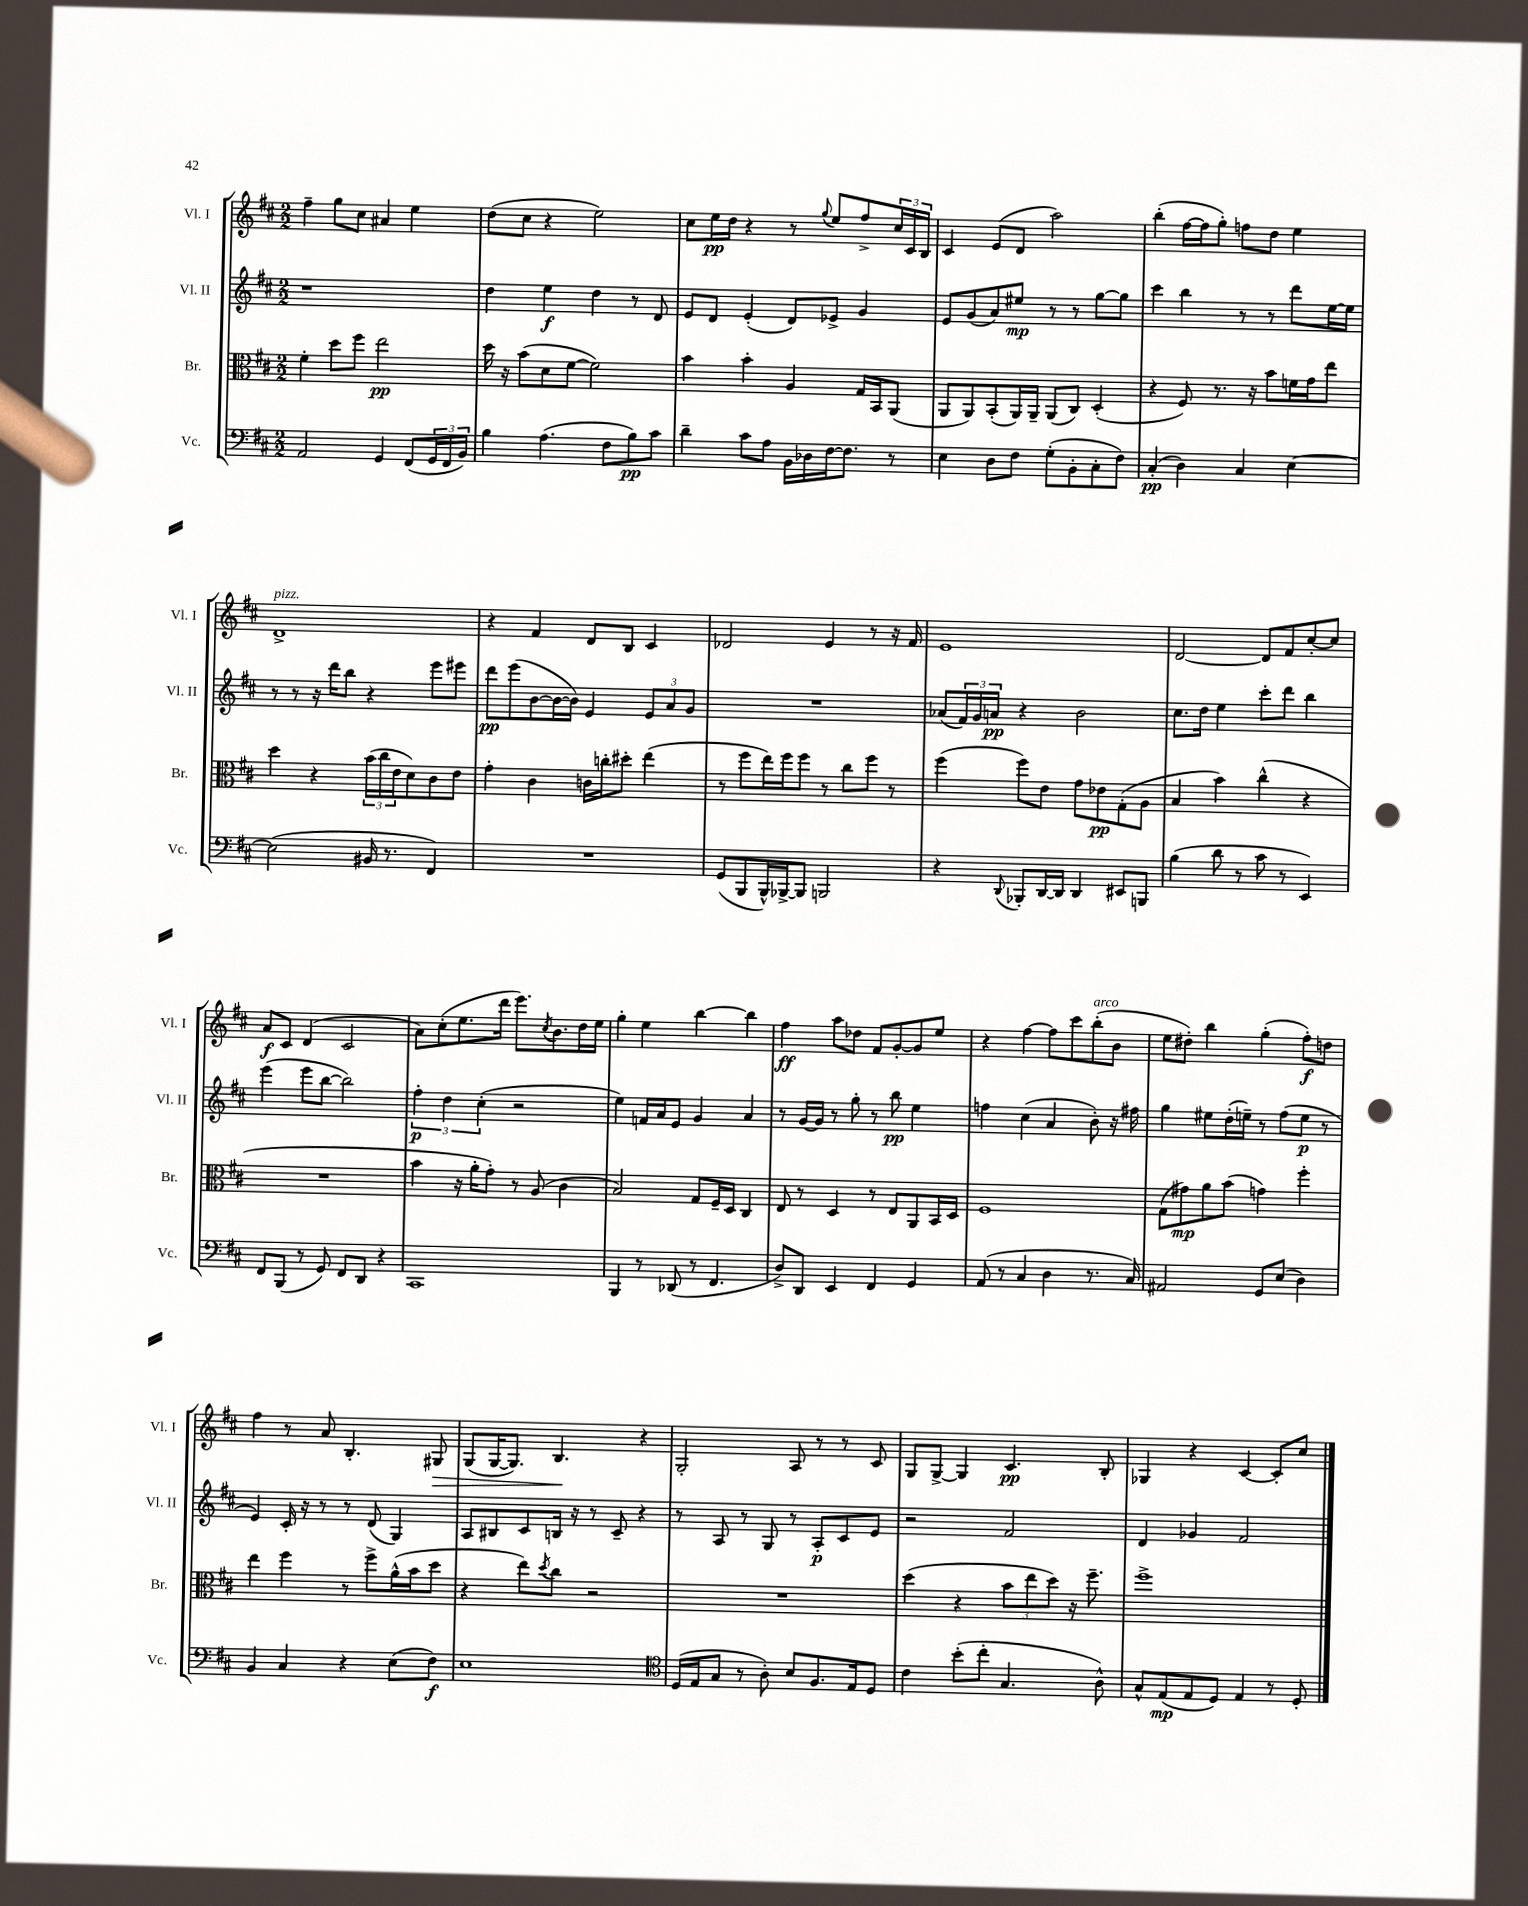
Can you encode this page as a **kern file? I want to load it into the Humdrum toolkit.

**kern	**kern	**kern	**kern
*staff4	*staff3	*staff2	*staff1
*clefF4	*clefC3	*clefG2	*clefG2
*k[f#c#]	*k[f#c#]	*k[f#c#]	*k[f#c#]
*M2/2	*M2/2	*M2/2	*M2/2
2AA	4f#'	1r	4ff#~
.	8dd	.	8gg
.	8ff#	.	8cc#
4GG	2ee	.	4a#
(8FF#	.	.	4ee
24GG	.	.	.
24FF#	.	.	.
24BB)	.	.	.
=	=	=	=
4B	16dd	4dd	(8dd
.	16r	.	.
.	(8b	.	8cc#
(4.A	8d	4ee	4r
.	[8f#	.	.
.	2f#])	4dd	2ee)
8F#	.	.	.
8B)	.	8r	.
8c#	.	8d	.
=	=	=	=
4d~	4b	8e	8cc#
.	.	8d	16ee
.	.	.	16dd
8c#	4b'	(4e'	4r
8A	.	.	.
16BB	4A	8d)	8r
16D-	.	.	.
.	.	.	8qqgg
[16F#	.	8e-^	8ee
8.F#]	.	.	.
.	16G	4g	8ff#^
.	16BB	.	.
8r	(8AA	.	24cc#
.	.	.	24c#
.	.	.	24B
=	=	=	=
4E	8AA	8e	4c#
.	8AA)	(8g	.
8D	(8BB'	8a)	(8e
8F#	16AA)	8ee#	8d
.	16AA~	.	.
(8G'	(8AA	8r	2aa)
8BB'	8C#)	8r	.
8C#'	(4D'	[8gg	.
8F#)	.	8gg]	.
=	=	=	=
(4C#'	4r	4ccc#	(4bb'
4D)	8F#)	4bb	[16ff#
.	.	.	16ff#]
.	8.r	.	8gg')
4C#	.	8r	8ff
.	16r	.	.
.	8b	8r	8dd
[4E	16f	8ddd	4ee
.	16g	.	.
.	8ee	[16ee	.
.	.	16ee]	.
=	=	=	=
(2E]	4dd	8r	1d^
.	.	8r	.
.	4r	16r	.
.	.	16ddd	.
.	.	8bb	.
16BB#	(24b	4r	.
.	24cc#	.	.
8.r	.	.	.
.	24e	.	.
.	8d)	.	.
4FF#)	8c#	8eee	.
.	8e	8eee#	.
=	=	=	=
1r	4g'	8ddd	4r
.	.	(8eee	.
.	4c#	[8b	4f#
.	.	16b_	.
.	.	16b])	.
.	16c	4e	8d
.	16cc'	.	.
.	8dd#'	.	8B
.	(4ee	12e	4c#
.	.	12a	.
.	.	12g	.
=	=	=	=
(8GG	8r	1r	2d-
8BBB	8ff#	.	.
16BBB^^)	16ee)	.	.
[16BBB-^	16ff#	.	.
8BBB-]	8ff#	.	.
2BBB	8r	.	4e
.	8cc#	.	.
.	8ff#	.	8r
.	8r	.	16r
.	.	.	16f#
=	=	=	=
4r	(4ff#	(8a-	1e
.	.	24f#)	.
.	.	24g	.
.	.	24a	.
8qqDD	.	.	.
8BBB-'	8ff#)	4r	.
[16DD	8e	.	.
16DD]	.	.	.
4DD	8g	2b	.
.	8e-	.	.
8EE#	(8G'	.	.
8BBB	8A	.	.
=	=	=	=
(4B	4B	8.cc#	[2d
.	.	16dd	.
8d	4b)	4ee	.
8r	.	.	.
8c#	(4cc#^^	8ccc#'	8d]
8r	.	8ddd	8f#
4EE)	4r	4bb	[8cc#'
.	.	.	8cc#]
=	=	=	=
8FF#	1r	(4eee	8a
(8BBB	.	.	8c#
8r	.	8eee	(4d
8GG)	.	[8bb	.
8FF#	.	2bb])	2c#
8DD	.	.	.
4r	.	.	.
=	=	=	=
1CC#	4b	6ff#'	8a)
.	.	.	(8cc#'
.	.	6dd	.
.	16r	.	8.ee
.	16a'	.	.
.	.	(6cc#'	.
.	8g')	.	.
.	.	.	16ddd
.	8r	2r	8.eee)
.	(8A	.	.
.	.	.	8qcc#
.	.	.	8.b
.	4c#	.	.
.	.	.	16dd
.	.	.	16ee
=	=	=	=
4BBB	2B)	4ee)	4gg'
8r	.	16f	4ee
.	.	16a	.
(8DD-	.	8e	.
8r	8G	4g	[4bb
4.FF#	16F#~	.	.
.	16D	.	.
.	4C#	4a	4bb]
=	=	=	=
8D^)	8E	8r	4ff#
8DD	8r	[16g	.
.	.	16g]	.
4EE	4D	8r	8aa
.	.	8gg'	8dd-
4FF#	8r	8r	8f#
.	8E	8bb	[8g'
4GG	8AA	4ee	8g]
.	16BB	.	8ee
.	16D	.	.
=	=	=	=
(8AA	1F#	4ff	4r
8r	.	.	.
4C#	.	(4cc#	[4ff#
4D	.	4a	8ff#]
.	.	.	8ccc#
8.r	.	8b')	(8bb'
.	.	16r	8b
16C#)	.	16ff#	.
=	=	=	=
2AA#	(8G	4gg	8ee
.	8g#)	.	8dd#')
.	8a	8ee#	4bb
.	(8b	(16dd'	.
.	.	16ee~)	.
8GG	4g)	8r	(4gg'
(8E	.	(8ff#	.
4D)	4ff#'	8ee	8ff#')
.	.	8r	8dd
=	=	=	=
4BB	4ee	4e)	4ff#
4C#	4ff#	16c#'	8r
.	.	16r	.
.	.	8r	8a
4r	8r	8r	4.B'
.	8ff#^	(8d	.
(8E	(16a^^	4G)	.
.	16b	.	.
8F#)	8dd	.	8G#
=	=	=	=
1E	4r	8A	(8G
.	.	8B#	[16G
.	.	.	8.G])
.	8ee)	8c#	.
.	8qdd	.	.
.	8cc#	16B	4.B
.	.	16r	.
.	2r	8r	.
.	.	8c#~	.
.	.	4r	4r
=	=	=	=
*clefC4	*	*	*
(16D	1r	8r	2G'
16E	.	.	.
8G	.	8A	.
8r	.	8r	.
8A')	.	8G	.
8B	.	8r	8A
8.F#	.	8A'	8r
.	.	8c#	8r
16E	.	.	.
8D	.	8e	8c#
=	=	=	=
4c#	(4dd	2r	8G
.	.	.	[8G^
(8b'	4r	.	4G]
8cc#'	.	.	.
4.G	12b	2f#	4.c#
.	12ee	.	.
.	12dd)	.	.
.	16r	.	.
.	8.ff#~	.	.
8A^^)	.	.	8B'
=	=	=	=
8G^^	1ff#^	4d	4G-
(8E	.	.	.
8E	.	4g-	4r
8D)	.	.	.
4E	.	2f#	[4c#
8r	.	.	8c#']
8D'	.	.	8cc#
==	==	==	==
*-	*-	*-	*-
